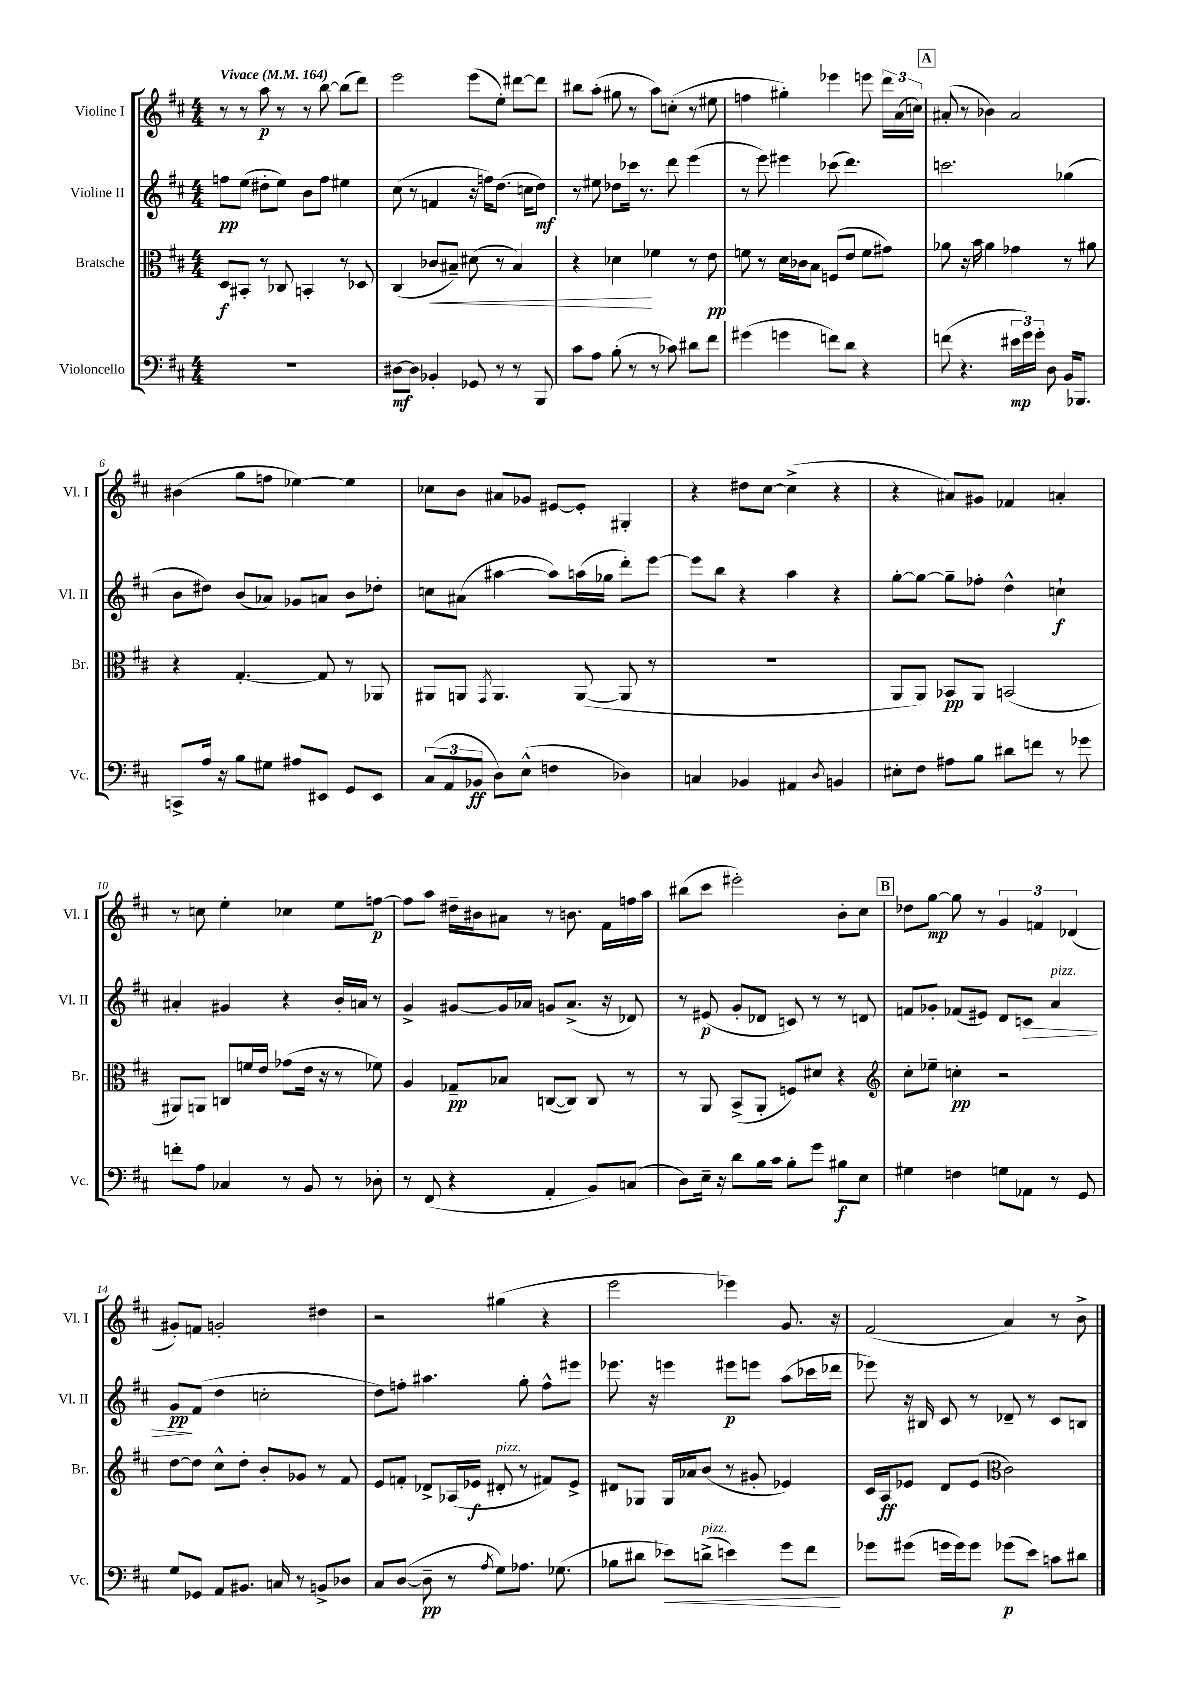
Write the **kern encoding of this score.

**kern	**kern	**kern	**kern
*staff4	*staff3	*staff2	*staff1
*clefF4	*clefC3	*clefG2	*clefG2
*k[f#c#]	*k[f#c#]	*k[f#c#]	*k[f#c#]
*M4/4	*M4/4	*M4/4	*M4/4
*MM164	*MM164	*MM164	*MM164
1r	8D	8ff	8r
.	8BB#'	(8ee	8r
.	8r	8dd#'	8aa
.	8C-	8ee)	8r
.	4BB'	8b	8r
.	.	8ff	[8bb
.	8r	4ee#	(8bb]
.	8D-	.	8ddd)
=	=	=	=
[8D#	(4C#	(8cc#	2eee
8D#]	.	8r	.
4BB-'	8c-	4f	.
.	8B#~)	.	.
8GG-	(8d#	16r	(8eee
.	.	16ff)	.
8r	8r	(8.dd	8ee')
8r	4B#)	.	[8ddd#
.	.	16cc	.
8BBB	.	8dd)	8ddd#]
=	=	=	=
8c#	4r	8r	8bb#
8A	.	8ee#	(8aa'
(8B'	4d-	8dd-	8gg#
8r	.	16ccc-	8r
.	.	8.r	.
8r	4f-	.	8aa)
8c-)	.	8ddd	(8cc'
8d#	8r	(4eee	8r
8f#	8e	.	8ee#
=	=	=	=
(4g#	8f	8r	4ff
.	8r	8eee)	.
4g	16d	4eee#	4gg#')
.	16c-	.	.
.	8B	.	.
8f)	(8F	(8ccc-	4eee-
8d	8e	4.ddd)	.
4r	8f	.	8eee
.	8g#)	.	24ddd
.	.	.	(24a
.	.	.	24cc)
=	=	=	=
(8f	8a-	2.ccc	(8a#'
4.r	16r	.	8r
.	16b	.	.
.	4a-	.	4b-)
24e#	4g-	.	2a#
24g)	.	.	.
24g'	.	.	.
8D	.	.	.
16BB	8r	(4gg-	.
8.BBB-	.	.	.
.	8a#	.	.
=	=	=	=
8CC^	4r	8b	(4b#
16A	.	8dd#)	.
16r	.	.	.
8B	[4.G'	(8b	8gg
8G#	.	8a-)	8ff
8A#	.	8g-	[4ee-)
8EE#	8G]	8a	.
8GG	8r	8b	4ee-]
8EE#	8AA-	8dd-'	.
=	=	=	=
(12C#	8AA#	8cc	8cc-
12AA	.	.	.
.	8AA	(8a#	8b
12BB-	.	.	.
.	8qGG	.	.
8D)	4.AA	[4aa#	8a#
(8E^^	.	.	8g-
4F	.	8aa#])	[8e#
.	([8AA	(16aa	8e#']
.	.	16gg-	.
4D-)	8AA]	8ddd')	4G#'
.	8r	[8eee	.
=	=	=	=
4C	1r	8eee]	4r
.	.	8bb	.
4BB-	.	4r	8dd#
.	.	.	[8cc#
4AA#	.	4aa	(4cc#^]
8qD	.	.	.
4BB	.	4r	4r
=	=	=	=
8E#'	8AA	[8gg'	4r
8F#	8AA)	8gg_	.
8A#	8BB-	8gg~]	8a#)
8B	8AA	8ff-'	8g#
8d#	(2BB	4dd^^	4f-
8f	.	.	.
8r	.	4cc`	4a'
8g-	.	.	.
=	=	=	=
8f'	8AA#)	4a#'	8r
8A	8AA	.	8cc
4C-	8C	4g#	4ee'
.	16f	.	.
.	16e	.	.
8r	(8g-	4r	4cc-
8BB	16e	.	.
.	16r	.	.
8r	8r	16b'	8ee
.	.	16a	.
8D-'	8f-)	8r	[8ff
=	=	=	=
8r	4A	4g^	8ff]
(8FF#	.	.	8aa
4r	8G-~	[8g#	16dd#~
.	.	.	16b#
.	8B-	16g#]	8a#
.	.	16a-	.
4AA'	([8C	8g	8r
.	8C])	(8.a-^	8.b
8BB)	8C	.	.
.	.	16r	16f#
(8C	8r	8d-)	16ff
.	.	.	16aa
=	=	=	=
8D)	8r	8r	(8bb#
16E~	8AA	(8e#	8ccc#
16r	.	.	.
8d	(8BB^	8g'	2eee#')
16B	8AA'	8d-	.
16c#	.	.	.
8B'	8F)	8c)	.
8g	8d#	8r	.
8B#	4r	8r	8b'
8E	.	8d	8cc#
=	=	=	=
*	*clefG2	*	*
4G#	8cc#'	8f	8dd-
.	8ee-~	8g-'	[8gg
4F	4cc'	(8f-	8gg]
.	.	8e#)	8r
8G	2r	8d	6g
8AA-	.	8c	.
.	.	.	6f
8r	.	4a	.
.	.	.	(6d-
8GG	.	.	.
=	=	=	=
8G	[8dd	8g	8g#')
8GG-	8dd]	(8f#	8f
8AA	8cc#^^	4dd	2g'
8.BB#	8dd'	.	.
.	8b'	2cc'	.
16C	.	.	.
8r	8g-	.	.
8BB^	8r	.	4dd#
8D-	8f#	.	.
=	=	=	=
8C#	8e	8dd)	2r
([8D	8f'	8ff'	.
8D~]	8d-^	4.aa#	.
8r	(16A-	.	.
.	16e-	.	.
8qA	.	.	.
8G)	8d#'	.	(4gg#
8.A-	8r	8gg'	.
.	8f#)	8ff^^	4r
(8.G-	.	.	.
.	8e-^	8eee#	.
=	=	=	=
8B-	8d#	8.eee-	2eee
8d#	8G-	.	.
.	.	16r	.
8e-)	16G-	4eee	.
.	16a-	.	.
(8d^	(8b	.	.
4e)	8r	8eee#	4eee-)
.	8g#'	8eee	.
8g	4e-)	(8aa	8.g
8f#	.	16ccc-	.
.	.	16ddd-	16r
=	=	=	=
8g-	16c#	8eee-)	(2f#
.	16A	.	.
(8g#	8e-	16r	.
.	.	16B#	.
16g	8d	8c#	.
16g)	.	.	.
8g	(8e-	8r	.
*	*clefC3	*	*
(8g-	2c#)	8d-~	4a)
8e)	.	8r	.
8c	.	8c#	8r
8d#	.	8B	8b^
==	==	==	==
*-	*-	*-	*-
